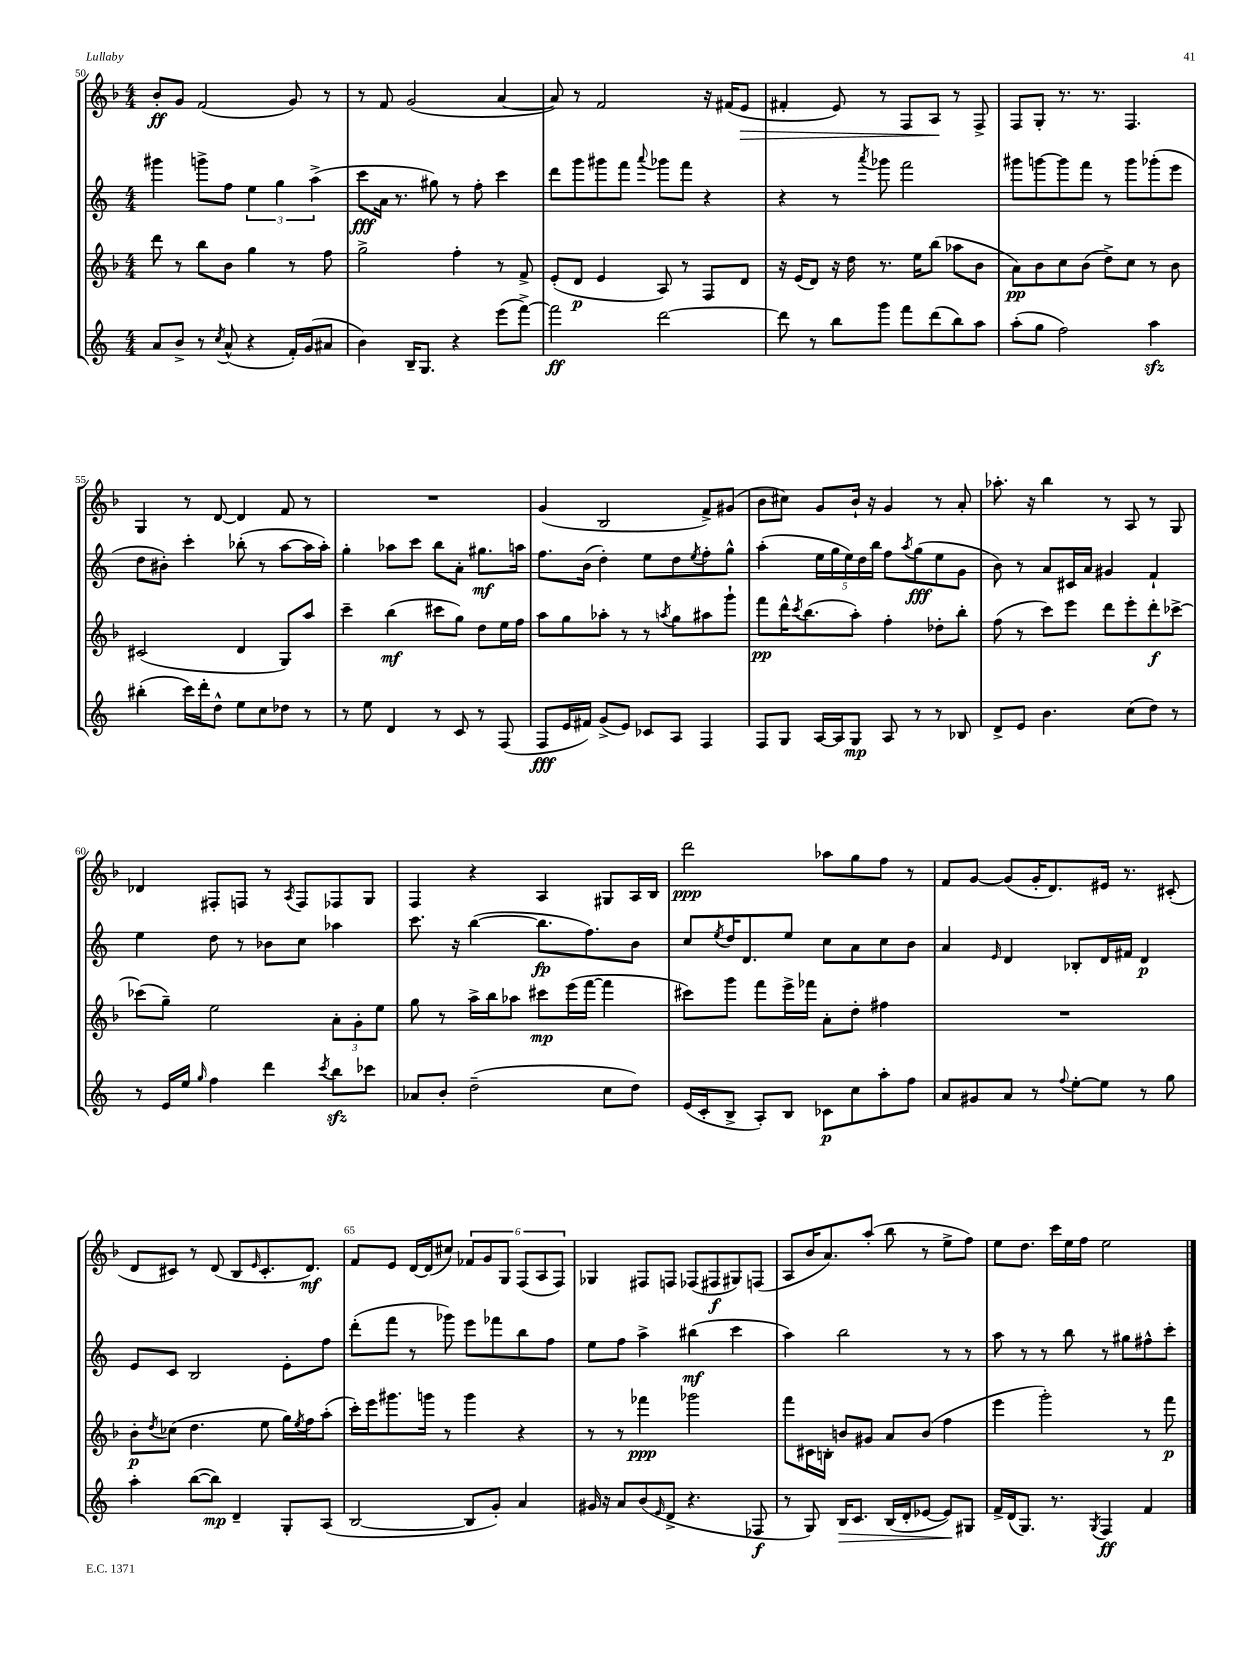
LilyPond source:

<<
\new StaffGroup <<
\new Staff = "s0" {
    \clef treble \key f \major \numericTimeSignature \time 4/4
    bes'8-.\ff g'8 f'2( g'8) r8 |
    r8 f'8 g'2( a'4~ |
    a'8) r8 f'2 r16 fis'16( e'8\> |
    fis'4-. e'8) r8 f8 a8\! r8 f8-> |
    f8 g8-. r8. r8. f4. |
    g4 r8 d'8~ d'4 f'8 r8 |
    R1 |
    g'4( bes2 f'8->) gis'8( |
    bes'8 cis''8) g'8 bes'16-! r16 g'4 r8 a'8-. |
    aes''8.-. r16 bes''4 r8 a8 r8 g8 |
    des'4 fis8-. f8 r8 \acciaccatura { a8 } f8 fes8 g8 |
    f4 r4 a4 gis8 a16 bes16 |
    d'''2\ppp aes''8 g''8 f''8 r8 |
    f'8 g'8~ g'8( g'16-. d'8.) eis'16 r8. cis'8-.( |
    d'8 cis'8) r8 d'8( bes8 \grace { e'16 } cis'8.-. d'8.\mf) |
    f'8 e'8 d'16~ d'16( cis''8) \tuplet 6/4 { fes'8 g'8 g8 f8( a8 f8) } |
    ges4 fis8 f8 fes8( fis8\f gis8) f8( |
    a8 bes'16 a'8.) a''8-.( bes''8 r8 e''8-> f''8) |
    e''8 d''8. c'''16 e''16 f''16 e''2 \bar "|." |
}
\new Staff = "s1" {
    \clef treble \key c \major \numericTimeSignature \time 4/4
    gis'''4 g'''8-> f''8 \tuplet 3/2 { e''4 g''4 a''4->( } |
    c'''8\fff a'16 r8. gis''8) r8 f''8-. c'''4 |
    d'''8 g'''8 gis'''8 f'''8 \appoggiatura { a'''8 } ges'''8 f'''8 r4 |
    r4 r8 \acciaccatura { a'''8 } ges'''8 f'''2 |
    gis'''8 g'''8~ g'''8 f'''8 r8 g'''8 ges'''8-.( e'''8 |
    d''8 bis'8-.) c'''4-. bes''8-.( r8 a''8~ a''16 a''16-.) |
    g''4-. aes''8 c'''8 b''8 a'8-. gis''8.\mf a''16 |
    f''8. b'16( d''4-.) e''8 d''8 \acciaccatura { e''8 } f''8-. g''8-^ |
    a''4-.( \tuplet 5/4 { e''16 g''16 e''16) d''16 b''16 } f''8 \acciaccatura { a''8 } g''8\fff( e''8 g'8 |
    b'8) r8 a'8 cis'16 a'16 gis'4 f'4-! |
    e''4 d''8 r8 bes'8 c''8 aes''4 |
    c'''8. r16 b''4~( b''8.\fp f''8.) b'8 |
    c''8 \acciaccatura { e''8 } d''16 d'8. e''8 c''8 a'8 c''8 b'8 |
    a'4 \grace { e'16 } d'4 bes8-. d'16 fis'16 d'4\p |
    e'8 c'8 b2 e'8-. f''8 |
    d'''8-.( f'''8 r8 ges'''8) e'''8 fes'''8 b''8 f''8 |
    e''8 f''8 a''4-> bis''4\mf( c'''4 |
    a''4) b''2 r8 r8 |
    a''8 r8 r8 b''8 r8 gis''8 fis''8-^ c'''8-. \bar "|." |
}
\new Staff = "s2" {
    \clef treble \key f \major \numericTimeSignature \time 4/4
    d'''8 r8 bes''8 bes'8 g''4 r8 f''8 |
    g''2-> f''4-. r8 f'8-> |
    e'8-.( d'8\p e'4 a8) r8 f8 d'8 |
    r16 e'16( d'8) r16 d''16 r8. e''16 bes''8( aes''8 bes'8 |
    a'8\pp) bes'8 c''8 bes'8( d''8->) c''8 r8 bes'8 |
    cis'2( d'4 g8) a''8 |
    c'''4-- bes''4\mf( cis'''8 g''8) d''8 e''16 f''16 |
    a''8 g''8 aes''8-. r8 r8 \acciaccatura { a''8 } g''8 ais''8 g'''8-! |
    f'''8\pp d'''16-^ \acciaccatura { c'''8 } bes''8.( a''8-.) f''4-. des''8-. bes''8-. |
    f''8( r8 c'''8) e'''8 d'''8 e'''8-. d'''8-.\f ces'''8~-> |
    ces'''8( g''8--) e''2 \tuplet 3/2 { a'8-. g'8-. e''8 } |
    g''8 r8 a''16-> bes''16 aes''8 cis'''8\mp e'''16( f'''16~ f'''4 |
    cis'''8) g'''8 f'''8 e'''16-> fes'''16 a'8-. d''8-. fis''4 |
    R1 |
    bes'8-.\p \acciaccatura { d''8 } ces''8( d''4. e''8 g''16) \acciaccatura { e''8 } f''16 a''8-.( |
    c'''16-.) e'''16 gis'''8. g'''16 r8 g'''4 r4 |
    r8 r8 fes'''4\ppp ges'''2 |
    f'''8 cis'16 b16-. b'8 gis'8 a'8 b'8( f''4 |
    e'''4 g'''2-.) r8 f'''8\p \bar "|." |
}
\new Staff = "s3" {
    \clef treble \key c \major \numericTimeSignature \time 4/4
    a'8 b'8-> r8 \acciaccatura { c''8 } a'8-^( r4 f'16-.) g'16( ais'8 |
    b'4) b16-- g8. r4 e'''8( f'''8~->) |
    f'''2\ff d'''2~ |
    d'''8 r8 b''8 g'''8 f'''8 d'''8( b''8) a''8 |
    a''8-.( g''8 f''2) a''4\sfz |
    bis''4-.( c'''16) d'''16-. d''8-^ e''8 c''8 des''8 r8 |
    r8 e''8 d'4 r8 c'8 r8 f8( |
    f8\fff e'16 fis'16) g'8->( e'8) ces'8 a8 f4 |
    f8 g8 a16~ a16 g8\mp a8 r8 r8 bes8 |
    d'8-> e'8 b'4. c''8( d''8) r8 |
    r8 e'16 e''16 \grace { g''16 } f''4 d'''4 \acciaccatura { c'''8 } b''8\sfz ces'''8 |
    aes'8 b'8-. d''2--( c''8 d''8) |
    e'16( c'16-. b8-> a8-.) b8 ces'8\p c''8 a''8-. f''8 |
    a'8 gis'8 a'8 r8 \appoggiatura { f''8 } e''8~-. e''8 r8 g''8 |
    a''4-. b''8~( b''8\mp) d'4-- g8-. a8( |
    b2~ b8 g'8-.) a'4 |
    gis'16 r16 a'8 b'8( \grace { e'16 } d'8-> r4. fes8\f |
    r8 g8) b16\> c'8. b16( d'16-. ees'8~ ees'8\!) gis8 |
    f'16-> d'16( g8.) r8. \acciaccatura { g8 } f4\ff f'4 \bar "|." |
}
>>
>>
\layout { \context { \Score currentBarNumber = #50 \override BarNumber.break-visibility = ##(#f #t #t) barNumberVisibility = #(every-nth-bar-number-visible 5) } }
